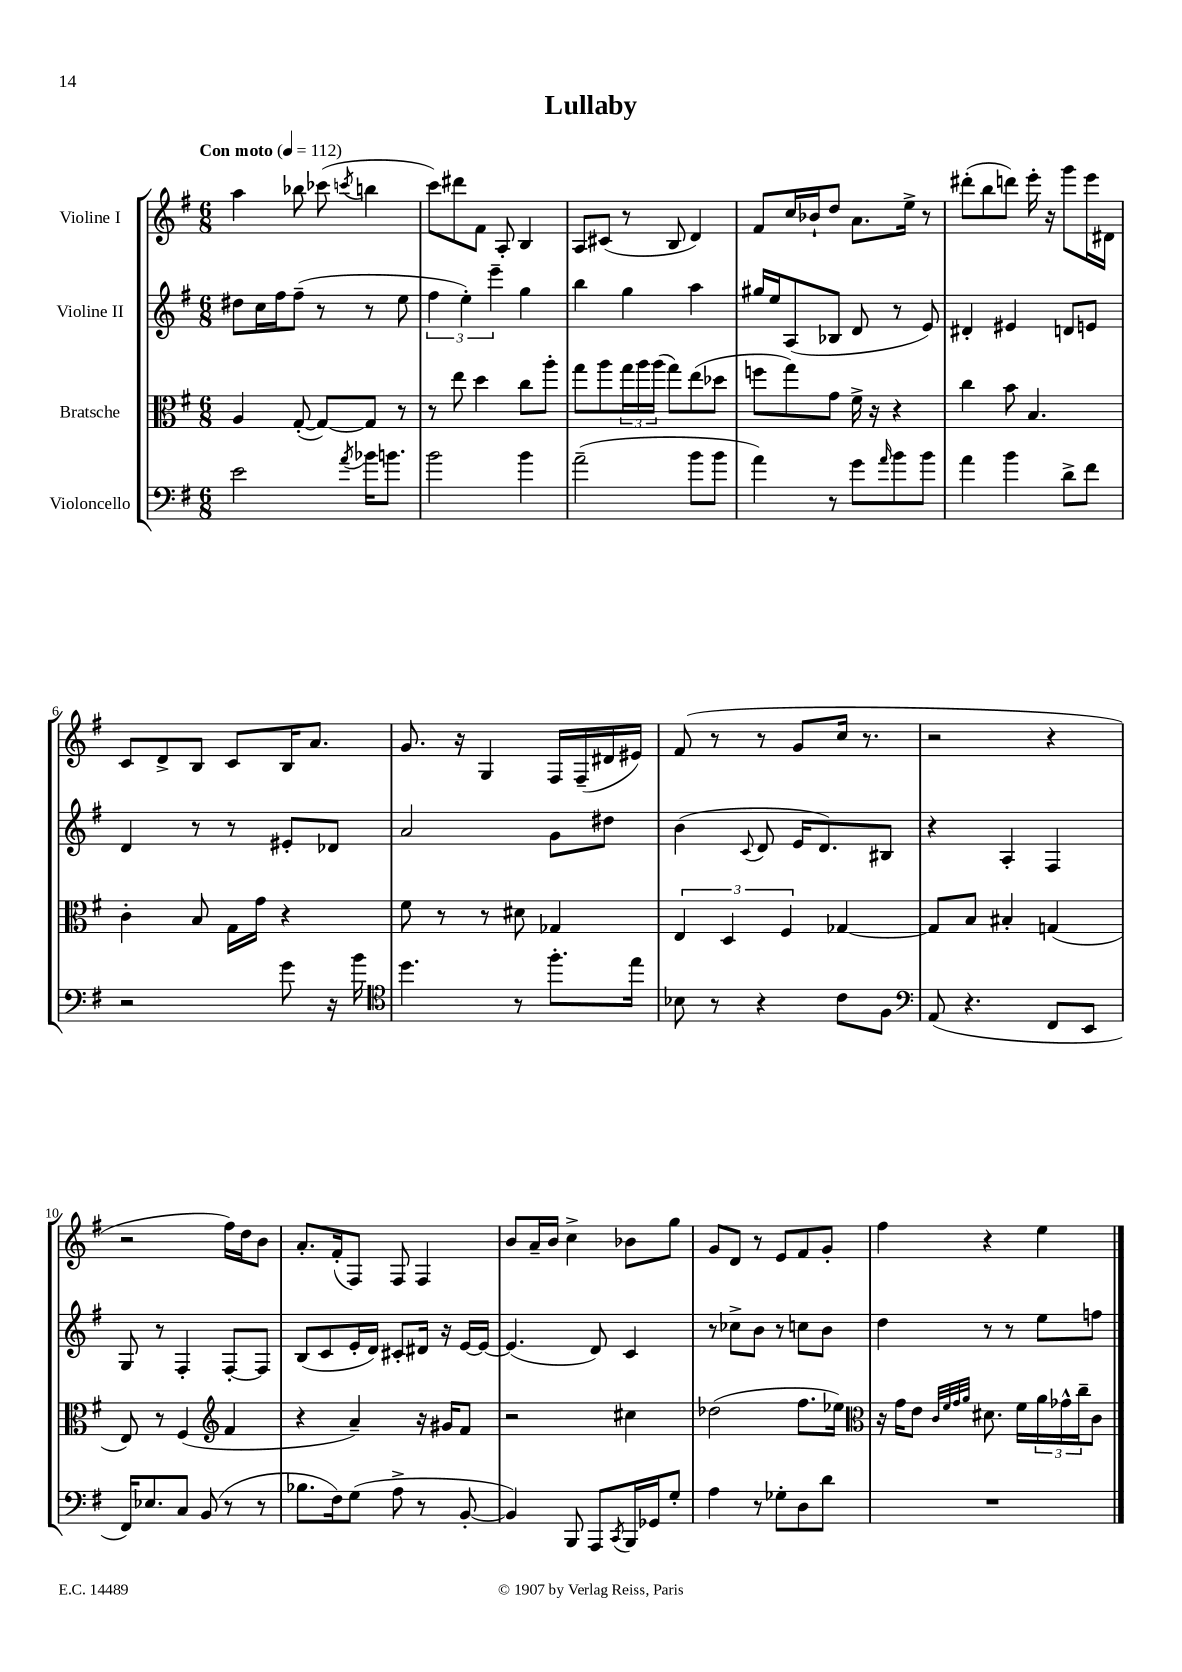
\header { title = "Lullaby" }
<<
\new StaffGroup <<
\new Staff = "s0" \with { instrumentName = "Violine I" } {
    \clef treble \key g \major \numericTimeSignature \time 6/8 \tempo "Con moto" 4 = 112
    a''4 bes''8 ces'''8( \acciaccatura { c'''8 } b''4 |
    c'''8) dis'''8 fis'8 a8-. b4 |
    a8 cis'8( r8 b8 d'4) |
    fis'8 c''16 bes'16-! d''8 a'8. e''16-> r8 |
    dis'''8-.( b''8 d'''8) e'''16-. r16 g'''8 e'''16 dis'16 |
    c'8 d'8-> b8 c'8 b16 a'8. |
    g'8. r16 g4 fis16 fis16--( dis'16 eis'16) |
    fis'8( r8 r8 g'8 c''16 r8. |
    r2 r4 |
    r2 fis''16) d''16 b'8 |
    a'8.-. fis'16-.( fis8) fis8 fis4 |
    b'8 a'16-- b'16 c''4-> bes'8 g''8 |
    g'8 d'8 r8 e'8 fis'8 g'8-. |
    fis''4 r4 e''4 \bar "|." |
}
\new Staff = "s1" \with { instrumentName = "Violine II" } {
    \clef treble \key g \major \numericTimeSignature \time 6/8
    dis''8 c''16 fis''16 fis''8--( r8 r8 e''8 |
    \tuplet 3/2 { fis''4 e''4-.) e'''4-- } g''4 |
    b''4 g''4 a''4 |
    gis''16 e''16 a8( bes8 d'8 r8 e'8) |
    dis'4-. eis'4 d'8 e'8 |
    d'4 r8 r8 eis'8-. des'8 |
    a'2 g'8 dis''8 |
    b'4( \appoggiatura { c'8 } d'8 e'16 d'8.) bis8 |
    r4 a4-. fis4 |
    g8 r8 fis4-. fis8~-. fis8 |
    b8( c'8 e'16-. d'16) cis'8-. dis'16 r16 e'16~ e'16~ |
    e'4.( d'8) c'4 |
    r8 ces''8-> b'8 r8 c''8 b'8 |
    d''4 r8 r8 e''8 f''8 \bar "|." |
}
\new Staff = "s2" \with { instrumentName = "Bratsche" } {
    \clef alto \key g \major \numericTimeSignature \time 6/8
    a4 g8~-.( g8~) g8 r8 |
    r8 e''8 d''4 c''8 a''8-. |
    g''8 a''8 \tuplet 3/2 { g''16 a''16 a''16( } g''8) e''8( des''8 |
    f''8 g''8) g'8 fis'16-> r16 r4 |
    c''4 b'8 b4. |
    c'4-. b8 g16 g'16 r4 |
    fis'8 r8 r8 dis'8 ges4 |
    \tuplet 3/2 { e4 d4 fis4 } ges4~ |
    ges8 b8 bis4-. g4( |
    e8) r8 fis4( \clef treble fis'4 |
    r4 a'4--) r16 gis'16 fis'8 |
    r2 cis''4 |
    des''2( fis''8. ees''16) |
    \clef alto r16 g'16 e'8 \grace { c'32 fis'32 g'32 a'32 } dis'8. fis'16 \tuplet 3/2 { a'16 ges'16-^ c''16-- } c'8 \bar "|." |
}
\new Staff = "s3" \with { instrumentName = "Violoncello" } {
    \clef bass \key g \major \numericTimeSignature \time 6/8
    e'2 \acciaccatura { a'8 } bes'16 b'8. |
    b'2 b'4 |
    a'2--( b'8 b'8 |
    a'4) r8 g'8 \grace { a'16 } b'8 b'8 |
    a'4 b'4 d'8-> fis'8 |
    r2 g'8 r16 b'16 |
    \clef tenor d''4. r8 fis''8.-. e''16 |
    bes8 r8 r4 c'8 fis8 |
    \clef bass a,8( r4. fis,8 e,8 |
    fis,16) ees8. c8 b,8( r8 r8 |
    bes8. fis16) g8( a8-> r8 b,8~-. |
    b,4) b,,8 a,,8 \acciaccatura { c,8 } b,,16 ges,16 g8-. |
    a4 r8 ges8-. d8 d'8 |
    R2. \bar "|." |
}
>>
>>
